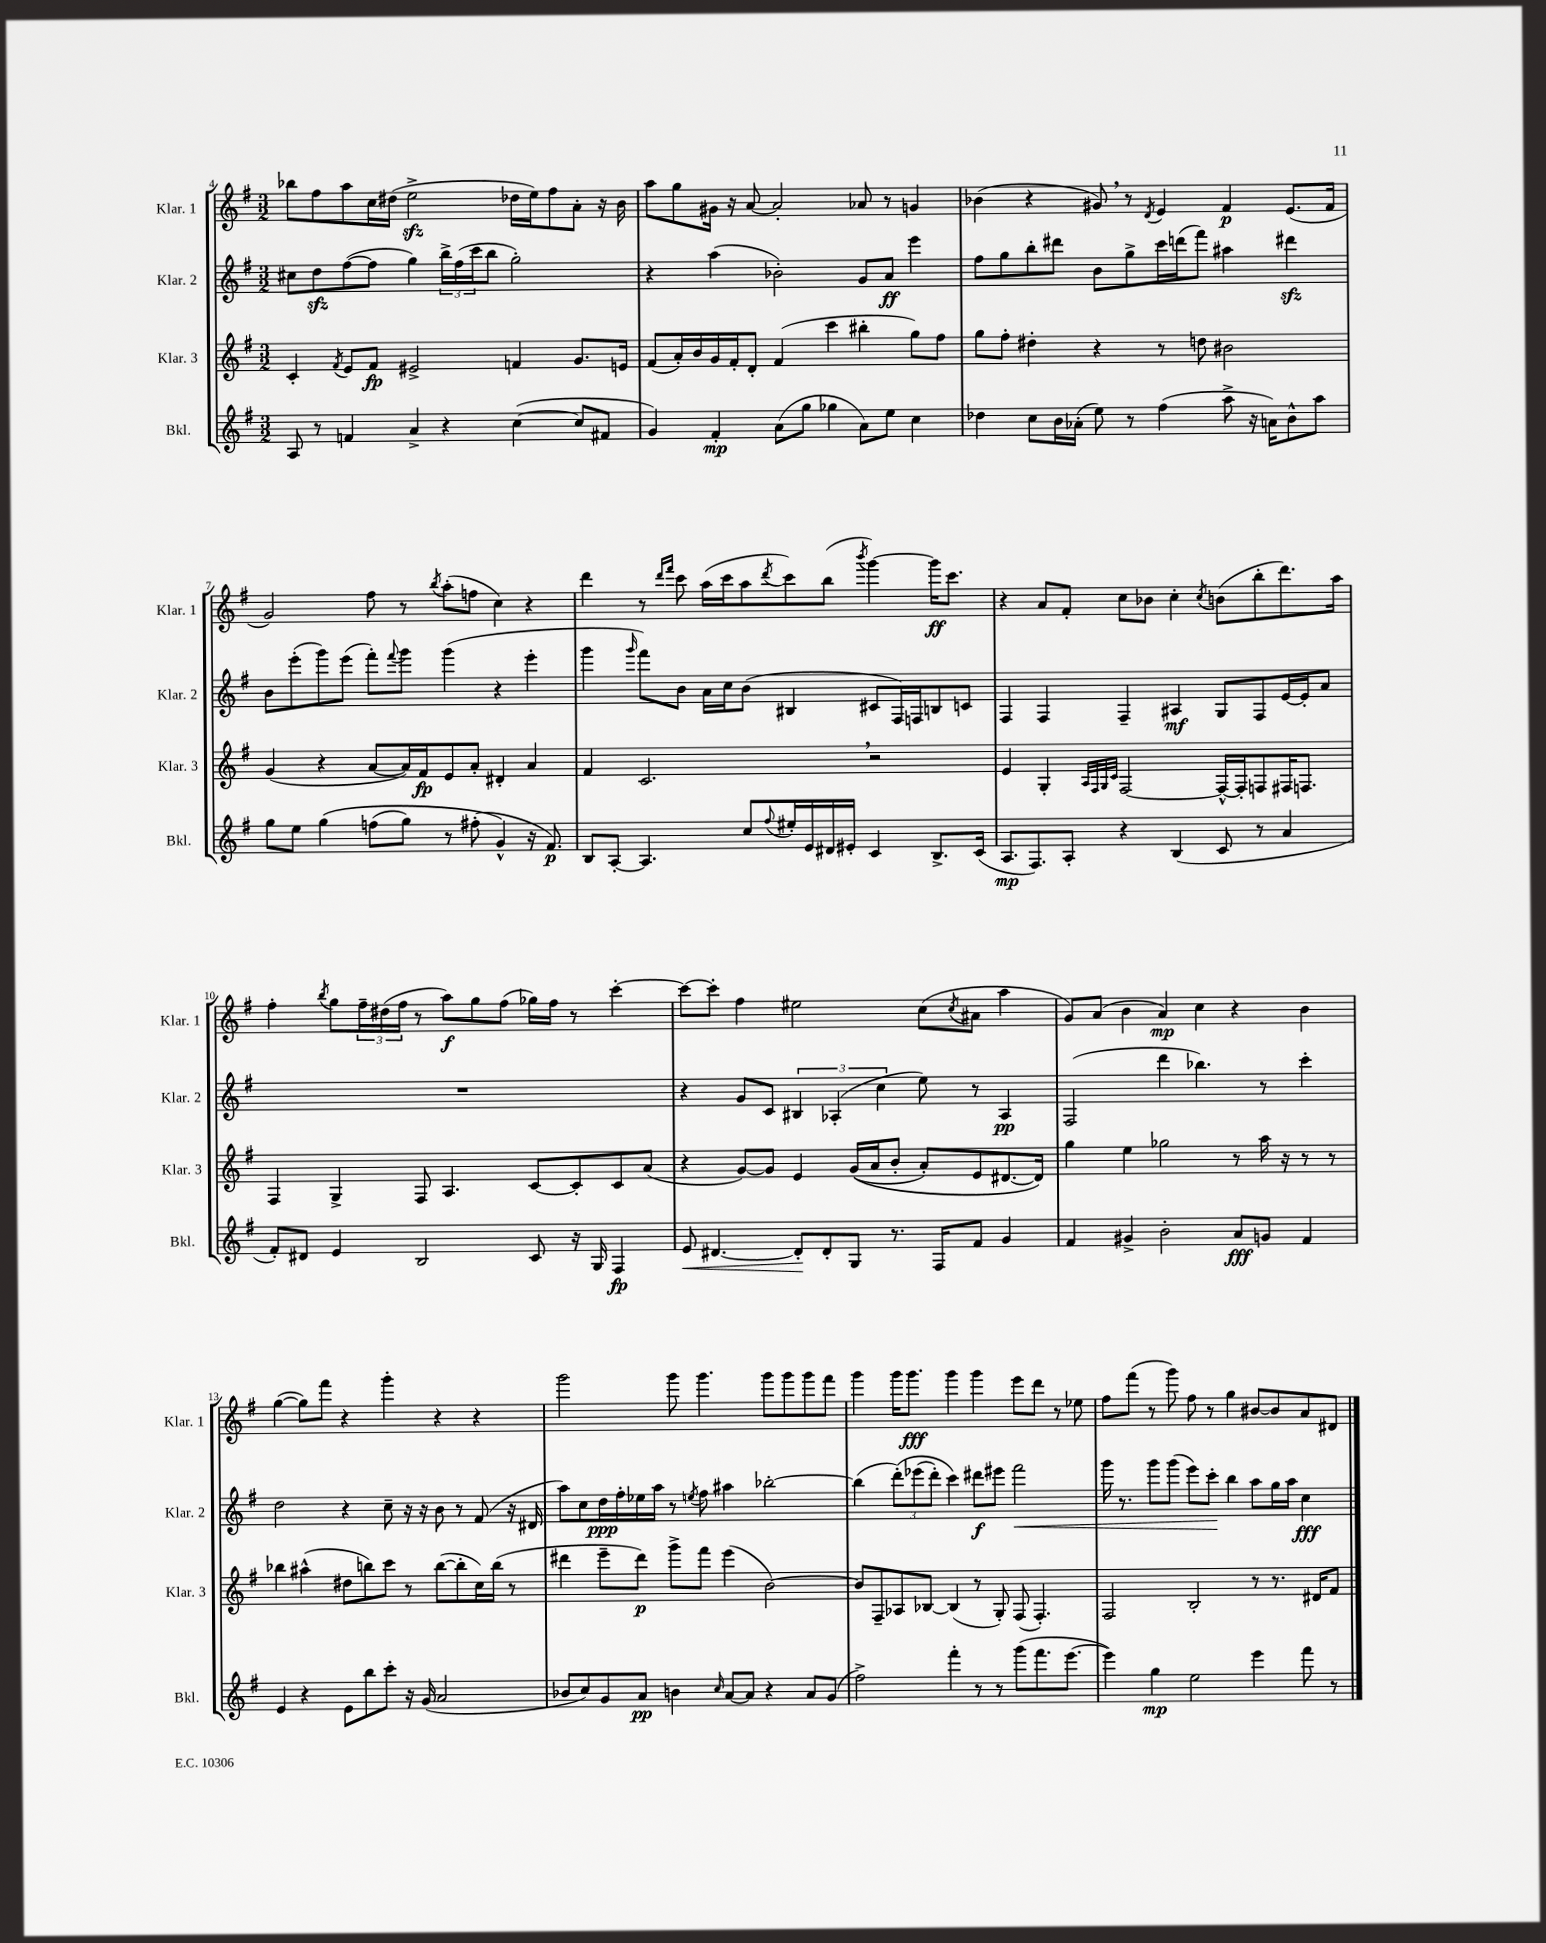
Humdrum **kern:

**kern	**kern	**kern	**kern
*staff4	*staff3	*staff2	*staff1
*clefG2	*clefG2	*clefG2	*clefG2
*k[f#]	*k[f#]	*k[f#]	*k[f#]
*M3/2	*M3/2	*M3/2	*M3/2
8A/	4c'/	8cc#\L	8bb-\L
8r	.	8dd\	8ff#\
.	8qf#/	.	.
4f/	8e/L	([8ff#\	8aa\
.	8f#/J	8ff#\]J	16cc\L
.	.	.	(16dd#\JJ
4a^/	2e#^/	4gg\)	2ee^\
4r	.	24bb^\LL	.
.	.	(24ff#\	.
.	.	24ccc\J	.
.	.	8bb\J	.
([4cc\	4f/	2gg'\)	16dd-\LL
.	.	.	16ee\J)
.	.	.	8ff#\
8cc/]L	8.g/L	.	8a'\J
8f#/J	.	.	16r
.	16e/Jk	.	16b\
=	=	=	=
4g/)	(8f#/L	4r	8aa\L
.	16a'/L)	.	8gg\
.	16b/	.	.
4f#'/	16g/	(4aa\	16g#\Jk
.	16f#'/J	.	16r
.	8d'/J	.	[8a/
(8a\L	(4f#/	2b-'\)	2a'/]
8gg\J	.	.	.
4gg-\	4ccc\	.	.
8a\L)	4bb#'\	8g/L	8a-/
8ee\J	.	8a/J	8r
4cc\	8gg\L)	4eee\	4g/
.	8ff#\J	.	.
=	=	=	=
4dd-\	8gg\L	8ff#\L	(4b-\
.	8ff#'\J	8gg\	.
8cc\L	4dd#'\	8bb'\	4r
16b\L	.	8ddd#\J	.
(16a-'\JJ	.	.	.
8ee\)	4r	8b\L	8g#/)
8r	.	8gg^\	8r
.	.	.	8qd/
(4ff#\	8r	16ccc\L	4e/
.	.	(16ddd\J	.
.	8dd\	8fff#\J)	.
8aa^\	2b#\	4aa#\	4f#/
16r	.	.	.
16a\LK)	.	.	.
8b^^\	.	4ddd#\	(8.e/L
8aa\J	.	.	.
.	.	.	16f#/Jk
=	=	=	=
8gg\L	(4g/	8b\L	2g/)
8ee\J	.	(8eee'\	.
&(4gg\	4r	8ggg\)	.
.	.	(8eee\J	.
(8ff\L	[8a/L	8fff#'\L)	8ff#\
.	.	8qqfff#/	.
8gg\J)	16a/]L)	8ggg\J	8r
.	16f#/J	.	.
.	.	.	8qbb/
8r	8e/	(4ggg\	(8aa'\L
(8ff#'\	8a'/J	.	8ff\J
4g^^/&)	4d#'/	4r	4cc\)
16r	4a/	4eee'\	4r
8.f#/)	.	.	.
=	=	=	=
8B/L	4f#/	4ggg\	4ddd\
[8A'/J	.	.	.
.	.	16qqggg/	.
4.A/]	2.c/	8fff#\L)	8r
.	.	.	16qqddd/LL
.	.	.	16qqfff#/JJ
.	.	8b\J	8ccc\
.	.	16a\LL	(16aa\LL
.	.	16cc\J	16ccc\J
8cc/L	.	(8b\J	8aa\
8qqff#/	.	.	8qddd/
16ee#'/L	.	4B#/	8ccc\)
16e/	.	.	.
16d#/	.	.	(8bb\J
16e#'/JJ	.	.	.
.	.	.	8qbbb/
4c/	2r	8c#/L	[4ggg\)
.	.	16F#/L)	.
.	.	16F/J	.
8.B^/L	.	8B/	16ggg\]LK
.	.	.	8.ccc\J
.	.	8c/J	.
(16c/Jk	.	.	.
=	=	=	=
8.A/L	4e/	4F#/	4r
8.F#/)	.	.	.
.	4G'/	4F#/	8a/L
8A'/J	.	.	8f#'/J
.	32qqA/LLL	.	.
.	32qqF#/	.	.
.	32qqG/	.	.
.	32qqc/JJJ	.	.
4r	[2F#/	4F#~/	8cc\L
.	.	.	8b-\J
(4B/	.	4A#/	4cc'\
.	.	.	8qcc/
8c/	16F#^^/_LL	8G/L	(8b\L
.	16F#'/]J	.	.
8r	8F/	8F#/	8bb'\
4a/	16F#/K	[16e/L	8.ddd\)
.	8.F/J	16e'/]J	.
.	.	8a/J	.
.	.	.	16aa\Jk
=	=	=	=
8f#'/L)	4F#/	1.r	4ff#'\
8d#/J	.	.	.
.	.	.	8qbb/
4e/	4G^/	.	8gg\L
.	.	.	24ff#~\L
.	.	.	(24dd#\
.	.	.	24ff#\JJ
2B/	8F#/	.	8r
.	4.A/	.	8aa\L)
.	.	.	8gg\
.	.	.	(8ff#\J
8c/	[8c/L	.	16gg-\LL)
.	.	.	16ff#\JJ
16r	8c'/]	.	8r
16G/	.	.	.
4F#/	8c/	.	[4ccc'\
.	(8a/J	.	.
=	=	=	=
8e/	4r	4r	8ccc\_L
[4.d#/	.	.	8ccc'\]J
.	[8g/L)	8g/L	4ff#\
.	8g/]J	8c/J	.
8d#'/]L	4e/	6B#/	2ee#\
8d#'/	.	.	.
.	.	(6A-'/	.
8G/J	&((16g/LL	.	.
.	16a/J	.	.
.	.	6cc\	.
8.r	8b'/J	.	.
.	8a'/L)	8ee\)	(8cc\L
16F#/LK	.	.	.
.	.	.	8qcc/
8f#/J	8e/	8r	8a#\J
4g/	[8.d#/	4A-/	4aa\
.	16d#/]Jk&)	.	.
=	=	=	=
4f#/	4gg\	(2F#/	8g/L)
.	.	.	(8a/J
4g#^/	4ee\	.	4b\
2b'\	2gg-\	4ddd\	4a/)
.	.	4.bb-\)	4cc\
8a/L	8r	.	4r
8g/J	16aa\	8r	.
.	16r	.	.
4f#/	8r	4ccc'\	4b\
.	8r	.	.
=	=	=	=
4e/	4bb-\	2dd\	([4gg\
4r	(4aa#^^\	.	8gg\]L)
.	.	.	8fff#\J
8e\L	8dd#\L	4r	4r
8bb\	8bb\)	.	.
8ccc'\J	8ccc\J	8cc~\	4ggg'\
16r	8r	16r	.
(16g/	.	16r	.
2a/	([8bb\L	8b\	4r
.	8bb'\]	8r	.
.	16cc\L)	(8f#/	4r
.	(16bb\JJ	.	.
.	8r	16r	.
.	.	16d#/	.
=	=	=	=
8b-/L	4ddd#\	8aa\L)	2ggg\
8cc/)	.	8cc\	.
8g/	8eee~\L	16dd\L	.
.	.	16ff#'\	.
8a/J	8ddd#\J)	16ee-\	.
.	.	16aa\JJ	.
4b\	8ggg^\L	8r	8ggg\
.	.	8qee/	.
.	8fff#\J	8ff#\	4.ggg\
16qqcc/	.	.	.
[8a/L	(4eee\	4aa#\	.
8a/]J	.	.	.
4r	[2b\)	[2bb-'\	8ggg\L
.	.	.	8ggg\
8a/L	.	.	8ggg\
(8g/J	.	.	8fff#\J
=	=	=	=
2ff#^\)	8b/]L	(4bb-\]	4ggg\
.	8F#~/	.	.
.	8A-/	&(12ddd'\L)	16ggg\LK
.	.	.	8.ggg\J
.	.	(12eee-\	.
.	[8B-/J	.	.
.	.	12ddd'\J)	.
4fff#'\	(4B-/]	4ccc\&)	4ggg\
8r	8r	8ddd#\L	4ggg\
8r	8G'/)	8eee#\J	.
(8ggg\L	(8F#/	2fff#\	8eee\L
8.fff#\	4.F#'/)	.	8ddd\J
.	.	.	8r
[8.eee\J	.	.	.
.	.	.	8ee-\
=	=	=	=
4eee\])	2F#/	16ggg\	8ff#\L
.	.	8.r	.
.	.	.	(8fff#\J
4gg\	.	8ggg\L	8r
.	.	(8ggg\J	8ggg\)
2ee\	2B'/	8eee\L)	8ff#\
.	.	8ccc'\J	8r
.	.	4bb\	4gg\
4eee\	8r	8aa\L	[8b#/L
.	8.r	16gg\L	8b#/]
.	.	16aa\JJ	.
8fff#\	.	4cc\	8a/
.	16d#/LK	.	.
8r	8f#/J	.	8d#/J
==	==	==	==
*-	*-	*-	*-
